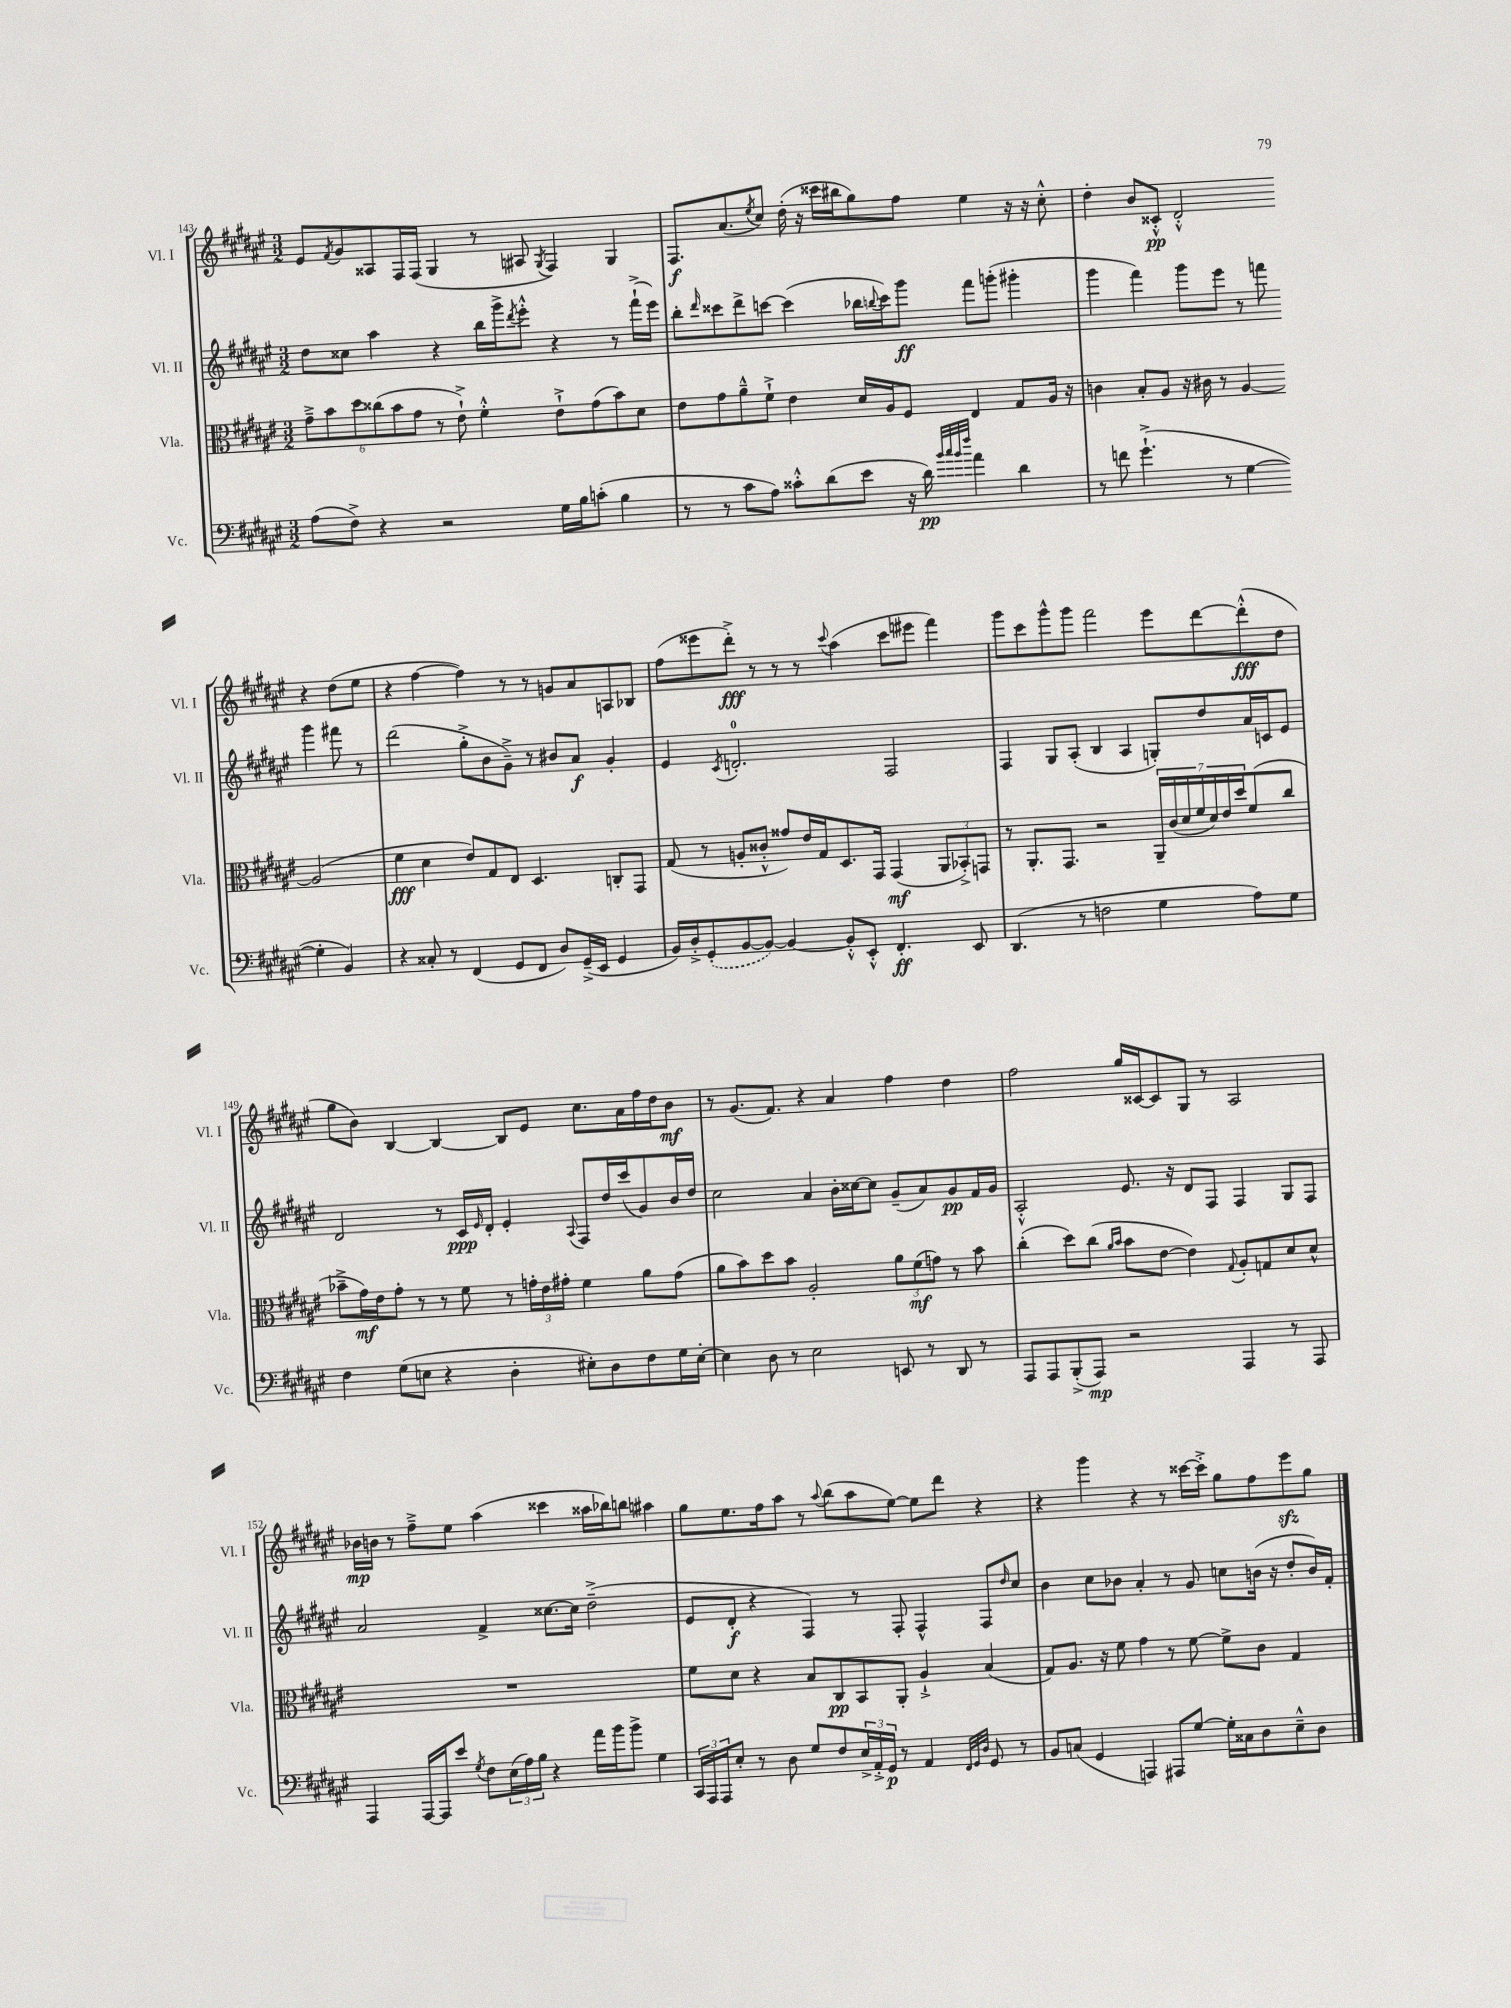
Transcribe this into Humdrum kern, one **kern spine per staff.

**kern	**dynam	**kern	**dynam	**kern	**dynam	**kern	**dynam
*part4	*part4	*part3	*part3	*part2	*part2	*part1	*part1
*staff4	*staff4	*staff3	*staff3	*staff2	*staff2	*staff1	*staff1
*I"Vc.	*	*I"Vla.	*	*I"Vl. II	*	*I"Vl. I	*
*I'Vc.	*	*I'Vla.	*	*I'Vl. II	*	*I'Vl. I	*
*clefF4	*	*clefC3	*	*clefG2	*	*clefG2	*
*k[f#c#g#d#a#e#]	*	*k[f#c#g#d#a#e#]	*	*k[f#c#g#d#a#e#]	*	*k[f#c#g#d#a#e#]	*
*M3/2	*	*M3/2	*	*M3/2	*	*M3/2	*
=143	=143	=143	=143	=143	=143	=143	=143
(8A#\L	.	12g#~^\L	.	8dd#\L	.	8e#/L	.
.	.	12b\	.	.	.	.	.
.	.	.	.	.	.	8qf#/	.
8F#^\J)	.	.	.	8cc##X\J	.	8g#/	.
.	.	12dd#\	.	.	.	.	.
4r	.	(12cc##X\	.	4aa#\	.	8A##X/	.
.	.	12b\	.	.	.	.	.
.	.	.	.	.	.	16F#/L	.
.	.	12g#\J	.	.	.	.	.
.	.	.	.	.	.	(16F#/JJ	.
2r	.	8r	.	4r	.	4G#/	.
.	.	8e#`^\)	.	.	.	.	.
.	.	4f#'^^\	.	16bb\LL	.	8r	.
.	.	.	.	16ggg#^\J	.	.	.
.	.	.	.	8qddd#/	.	.	.
.	.	.	.	8eee#'^^\J	.	8A#X/	.
.	.	.	.	.	.	8qG#/	.
16G#\LL	.	8e#`^\L	.	4r	.	4F#/)	.
16B\J	.	.	.	.	.	.	.
(8cn'\J	.	(8g#\	.	.	.	.	.
4B\	.	8b\)	.	8r	.	4G#/	.
.	.	8d#\J	.	(16fff#`^\LL	.	.	.
.	.	.	.	16eee#\JJ)	.	.	.
=144	=144	=144	=144	=144	=144	=144	=144
8r	.	8e#\L	.	8bb'\L	.	8.F#/L	f
.	.	.	.	16qqddd#/	.	.	.
8r	.	8g#\	.	8ccc##X\	.	.	.
.	.	.	.	.	.	(8.a#/	.
8c#\L	.	8a#~^^\	.	8ddd#^\	.	.	.
.	.	.	.	.	.	8qee#/	.
8A#\J)	.	8f#`^\J	.	[8cccn\J	.	8cc#/J)	.
8c##X'^^\L	.	4e#\	.	(4ccc\]	.	(16dd#'\	.
.	.	.	.	.	.	16r	.
(8d#\	.	.	.	.	.	16ccc##X\LL	.
.	.	.	.	.	.	16bb#X\J	.
8e#\J	.	16d#/LL	.	16bb-X\LL	.	8gg#\)	.
.	.	.	.	8qqbbn/	.	.	.
.	.	16A#/J	.	16ccc\J)	.	.	.
16r	.	8F#/J	.	8ggg#\J	ff	8ff#\J	.
16d#\)	pp	.	.	.	.	.	.
32qqb/LLL	.	.	.	.	.	.	.
32qqcc#/	.	.	.	.	.	.	.
32qqb/	.	.	.	.	.	.	.
32qqff#/JJJ	.	.	.	.	.	.	.
4a#\	.	4E#/	.	8fff#\L	.	4ee#\	.
.	.	.	.	(8gggn'\J	.	.	.
4d#\	.	8G#/L	.	4ggg#X'\	.	16r	.
.	.	.	.	.	.	16r	.
.	.	16A#/Jk	.	.	.	8cc#'^^\	.
.	.	16r	.	.	.	.	.
=145	=145	=145	=145	=145	=145	=145	=145
8r	.	4cn\	.	4ggg#\	.	4dd#'\	.
8fn\	.	.	.	.	.	.	.
(4.g#`^\	.	8B'/L	.	4fff#\)	.	8b/L	.
.	.	8A#/J	.	.	.	8c##X'^^/J	pp
.	.	16r	.	8ggg#\L	.	2d#'^^/	.
.	.	16c#X\	.	.	.	.	.
8r	.	8r	.	8eee#\J	.	.	.
[4G#\	.	[4A#/	.	8r	.	.	.
.	.	.	.	8fffn\	.	.	.
4G#'\]	.	(2A#/]	.	4ggg#\	.	4r	.
4BB/)	.	.	.	8fff#X\	.	(8dd#\L	.
.	.	.	.	8r	.	8ee#\J	.
!!LO:LB:g=z
=146	=146	=146	=146	=146	=146	=146	=146
4r	.	4f#\	fff	(2ddd#\	.	4r	.
8C##X'/	.	4d#\	.	.	.	[4ff#\	.
8r	.	.	.	.	.	.	.
(4FF#/	.	8e#/L)	.	8gg#'^\L	.	4ff#\])	.
.	.	8G#/	.	8b\	.	.	.
8GG#/L	.	8E#/J	.	8g#~^\J)	.	8r	.
8FF#/J	.	4.D#/	.	8r	.	8r	.
8D#/L)	.	.	.	8b#X/L	.	8gn/L	.
(16GG#~^/L	.	.	.	8a#/J	f	8a#/	.
16EE#/JJ	.	.	.	.	.	.	.
4GG#/	.	8Cn'/L	.	4g#'/	.	8An/	.
.	.	8GG#/J	.	.	.	8B-X/J	.
=147	=147	=147	=147	=147	=147	=147	=147
16BB/LL)	.	(8G#/	.	4e#/	.	(8ff#\L	.
16D#'^/J	.	.	.	.	.	.	.
(8GG#'/	.	8r	.	.	.	8eee##X\	.
.	.	.	.	8qc#/	.	.	.
[8BB/	.	8An'/L	.	2.dn'/	.	8ddd#'^\J)	fff
8BB/J_)	.	8c##X'^^/J	.	.	.	8r	.
4BB/_	.	8g##X/L)	.	.	.	8r	.
.	.	16e#/L	.	.	.	8r	.
.	.	16G#/J	.	.	.	.	.
.	.	.	.	.	.	8qqccc#/	.
8BB'^^/L]	.	8.D#/	.	.	.	(4aa#\	.
8EE#'^^/J	.	.	.	.	.	.	.
.	.	16GG#/Jk	.	.	.	.	.
4.FF#'/	ff	(4GG#/	mf	2F#/	.	8ccc#\L	.
.	.	.	.	.	.	8eee#X\J	.
.	.	12AA#/L	.	.	.	4fff#\)	.
.	.	12BB-X'^/)	.	.	.	.	.
8EE#/	.	.	.	.	.	.	.
.	.	12GGn/J	.	.	.	.	.
=148	=148	=148	=148	=148	=148	=148	=148
(4.DD#/	.	8r	.	4F#/	.	8ggg#\L	.
.	.	8.AA#'/L	.	.	.	8ccc#\	.
.	.	.	.	8G#/L	.	8ggg#^^\	.
.	.	8.GG#/J	.	.	.	.	.
8r	.	.	.	(8A#'/J	.	8ggg#\J	.
2Fn\	.	2r	.	4B/	.	2fff#\	.
.	.	.	.	4A#/	.	.	.
4G#\	.	28AA#~/LL	.	8Gn'/L)	.	8eee#\L	.
.	.	(28c#/	.	.	.	.	.
.	.	28d#/	.	.	.	.	.
.	.	28f#/	.	.	.	.	.
.	.	.	.	8dd#/	.	[8ddd#\	.
.	.	28d#/)	.	.	.	.	.
.	.	28e#/	.	.	.	.	.
.	.	28dd#/J	.	.	.	.	.
8A#\L)	.	(8f#/	.	16a#/L	.	(8ddd#'^^\]	fff
.	.	.	.	16cn/J	.	.	.
8G#\J	.	8cc#/J	.	8e#/J	.	8dd#\J	.
!!LO:LB:g=z
=149	=149	=149	=149	=149	=149	=149	=149
4F#\	.	8b-X~^\L	.	2d#/	.	8gg#\L	.
.	.	16g#\L)	mf	.	.	8b\J)	.
.	.	16e#\J	.	.	.	.	.
(8G#\L	.	8g#'\J	.	.	.	[4B/	.
8En\J	.	8r	.	.	.	.	.
4r	.	8r	.	8r	.	4B/_	.
.	.	8f#\	.	16c#/LL	ppp	.	.
.	.	.	.	16qqe#/	.	.	.
.	.	.	.	16d#'/JJ	.	.	.
4D#'\	.	8r	.	4e#'/	.	8B/L]	.
.	.	24gn'\LL	.	.	.	8e#/J	.
.	.	24e#\	.	.	.	.	.
.	.	24g#X'\JJ	.	.	.	.	.
.	.	.	.	8qqA#/	.	.	.
8E#X'\L)	.	4f#\	.	8F#/L	.	8.cc#\L	.
8D#\	.	.	.	16dd#/L	.	.	.
.	.	.	.	(16ccc#/J	.	16a#\L	.
8F#\	.	8a#\L	.	8g#/)	.	16ff#\	.
.	.	.	.	.	.	16dd#\J	.
16G#\L	.	(8g#\J	.	16b/L	.	8b\J	mf
[16E#'\JJ	.	.	.	16dd#/JJ	.	.	.
=150	=150	=150	=150	=150	=150	=150	=150
4E#\]	.	8a#\L	.	2cc#\	.	8r	.
.	.	8b\)	.	.	.	(8.g#/L	.
8D#\	.	8dd#\	.	.	.	.	.
.	.	.	.	.	.	8.f#/J)	.
8r	.	8b\J	.	.	.	.	.
2E#\	.	2A#'/	.	4a#/	.	4r	.
.	.	.	.	16b'\LL	.	4a#/	.
.	.	.	.	[16cc##X\J	.	.	.
.	.	.	.	8cc##\J]	.	.	.
8EEn/	.	12a#\L	.	(8g#~/L	.	4ff#\	.
.	.	(12f#\	mf	.	.	.	.
8r	.	.	.	8a#/)	.	.	.
.	.	12gn\J)	.	.	.	.	.
8DD#/	.	8r	.	8g#/	pp	4dd#\	.
8r	.	8b\	.	16f#/L	.	.	.
.	.	.	.	16g#/JJ	.	.	.
=151	=151	=151	=151	=151	=151	=151	=151
8AAA#/L	.	(4cc#'\	.	2A#'^^/	.	2ff#\	.
8AAA#/	.	.	.	.	.	.	.
(8BBB'^/	.	8dd#\L)	.	.	.	.	.
8AAA#/J)	mp	(8cc#\J	.	.	.	.	.
.	.	16qqa#/LL	.	.	.	.	.
.	.	16qqb/JJ	.	.	.	.	.
2r	.	8b\L	.	8.e#/	.	16gg#/LL	.
.	.	.	.	.	.	[16c##X/J	.
.	.	[8e#\J	.	.	.	8c##/]	.
.	.	.	.	16r	.	.	.
.	.	4e#\])	.	8d#/L	.	8G#/J	.
.	.	.	.	8F#/J	.	8r	.
.	.	8qqG#/	.	.	.	.	.
4AAA#/	.	8A#'/L	.	4F#/	.	2A#/	.
.	.	8Gn/	.	.	.	.	.
8r	.	8d#/	.	8G#/L	.	.	.
8AAA#/	.	8d#^^/J	.	8F#/J	.	.	.
!!LO:LB:g=z
=152	=152	=152	=152	=152	=152	=152	=152
4AAA#/	.	1.r	.	2a#/	.	16b-X\LL	mp
.	.	.	.	.	.	16bn\JJ	.
.	.	.	.	.	.	8r	.
[16AAA#/LL	.	.	.	.	.	8ff#~^\L	.
16AAA#/J]	.	.	.	.	.	.	.
8e#/J	.	.	.	.	.	8ee#\J	.
8qG#/	.	.	.	.	.	.	.
8F#\L	.	.	.	4f#^/	.	(4aa#\	.
(24E#\L	.	.	.	.	.	.	.
24A#\)	.	.	.	.	.	.	.
24B\JJ	.	.	.	.	.	.	.
4r	.	.	.	[8.cc##X\L	.	4ccc##X\	.
.	.	.	.	16cc##\Jk]	.	.	.
16a#\LL	.	.	.	(2dd#~^\	.	16aa##X\LL	.
16b\J	.	.	.	.	.	16bb-X\J)	.
8b^\J	.	.	.	.	.	8bbn\J	.
4G#\	.	.	.	.	.	4aa#X\	.
=153	=153	=153	=153	=153	=153	=153	=153
24CC#/LL	.	8f#\L	.	8e#/L	.	8gg#\L	.
24AAA#/	.	.	.	.	.	.	.
24AAA#/J	.	.	.	.	.	.	.
8E#'/J	.	8d#\J	.	8d#'/J	f	8.ee#\	.
8r	.	4r	.	4r	.	.	.
.	.	.	.	.	.	16ff#\k	.
8D#\	.	.	.	.	.	8aa#\J	.
8G#/L	.	8B/L	.	4F#/)	.	8r	.
.	.	.	.	.	.	8qqaa#/	.
8F#/	.	8C#/	pp	.	.	(8bb\L	.
24E#^/L	.	8BB/	.	8r	.	8aa#\	.
24AA#'^/	.	.	.	.	.	.	.
24GG#/JJ	p	.	.	.	.	.	.
8r	.	8AA#'/J	.	8F#'/	.	[8ee#\J)	.
4AA#/	.	4A#`^/	.	4F#^^/	.	8ee#\L]	.
.	.	.	.	.	.	8ddd#\J	.
32qqFF#/LLL	.	.	.	.	.	.	.
32qqGG#/	.	.	.	.	.	.	.
32qqD#/JJJ	.	.	.	.	.	.	.
8GG#/	.	(4B/	.	8F#/L	.	4r	.
.	.	.	.	16qqdd#/	.	.	.
8r	.	.	.	8cc#/J	.	.	.
=154	=154	=154	=154	=154	=154	=154	=154
8BB/L	.	8G#/L)	.	4b\	.	4r	.
(8Cn/J	.	8.A#/J	.	.	.	.	.
4GG#/	.	.	.	8cc#\L	.	4ggg#\	.
.	.	16r	.	.	.	.	.
.	.	8f#\	.	8b-X\J	.	.	.
4AAAn/)	.	4g#\	.	4a#'/	.	4r	.
8AAA#X/L	.	8r	.	8r	.	8r	.
[8G#/J	.	[8f#\	.	8g#/	.	[16ccc##X\LL	.
.	.	.	.	.	.	16ccc##'^\JJ]	.
16G#'\LL]	.	8f#^\L]	.	8ccn\L	.	8gg#\L	.
16C##X\J	.	.	.	.	.	.	.
8D#\	.	8c#\J	.	(16bn\Jk	.	8ff#\	.
.	.	.	.	16r	.	.	.
8E#~^^\	.	4G#/	.	8dd#'/L	.	8eee#zz\	.
8D#\J	.	.	.	16b/L)	.	8gg#\J	.
.	.	.	.	16f#'/JJ	.	.	.
==	==	==	==	==	==	==	==
*-	*-	*-	*-	*-	*-	*-	*-
